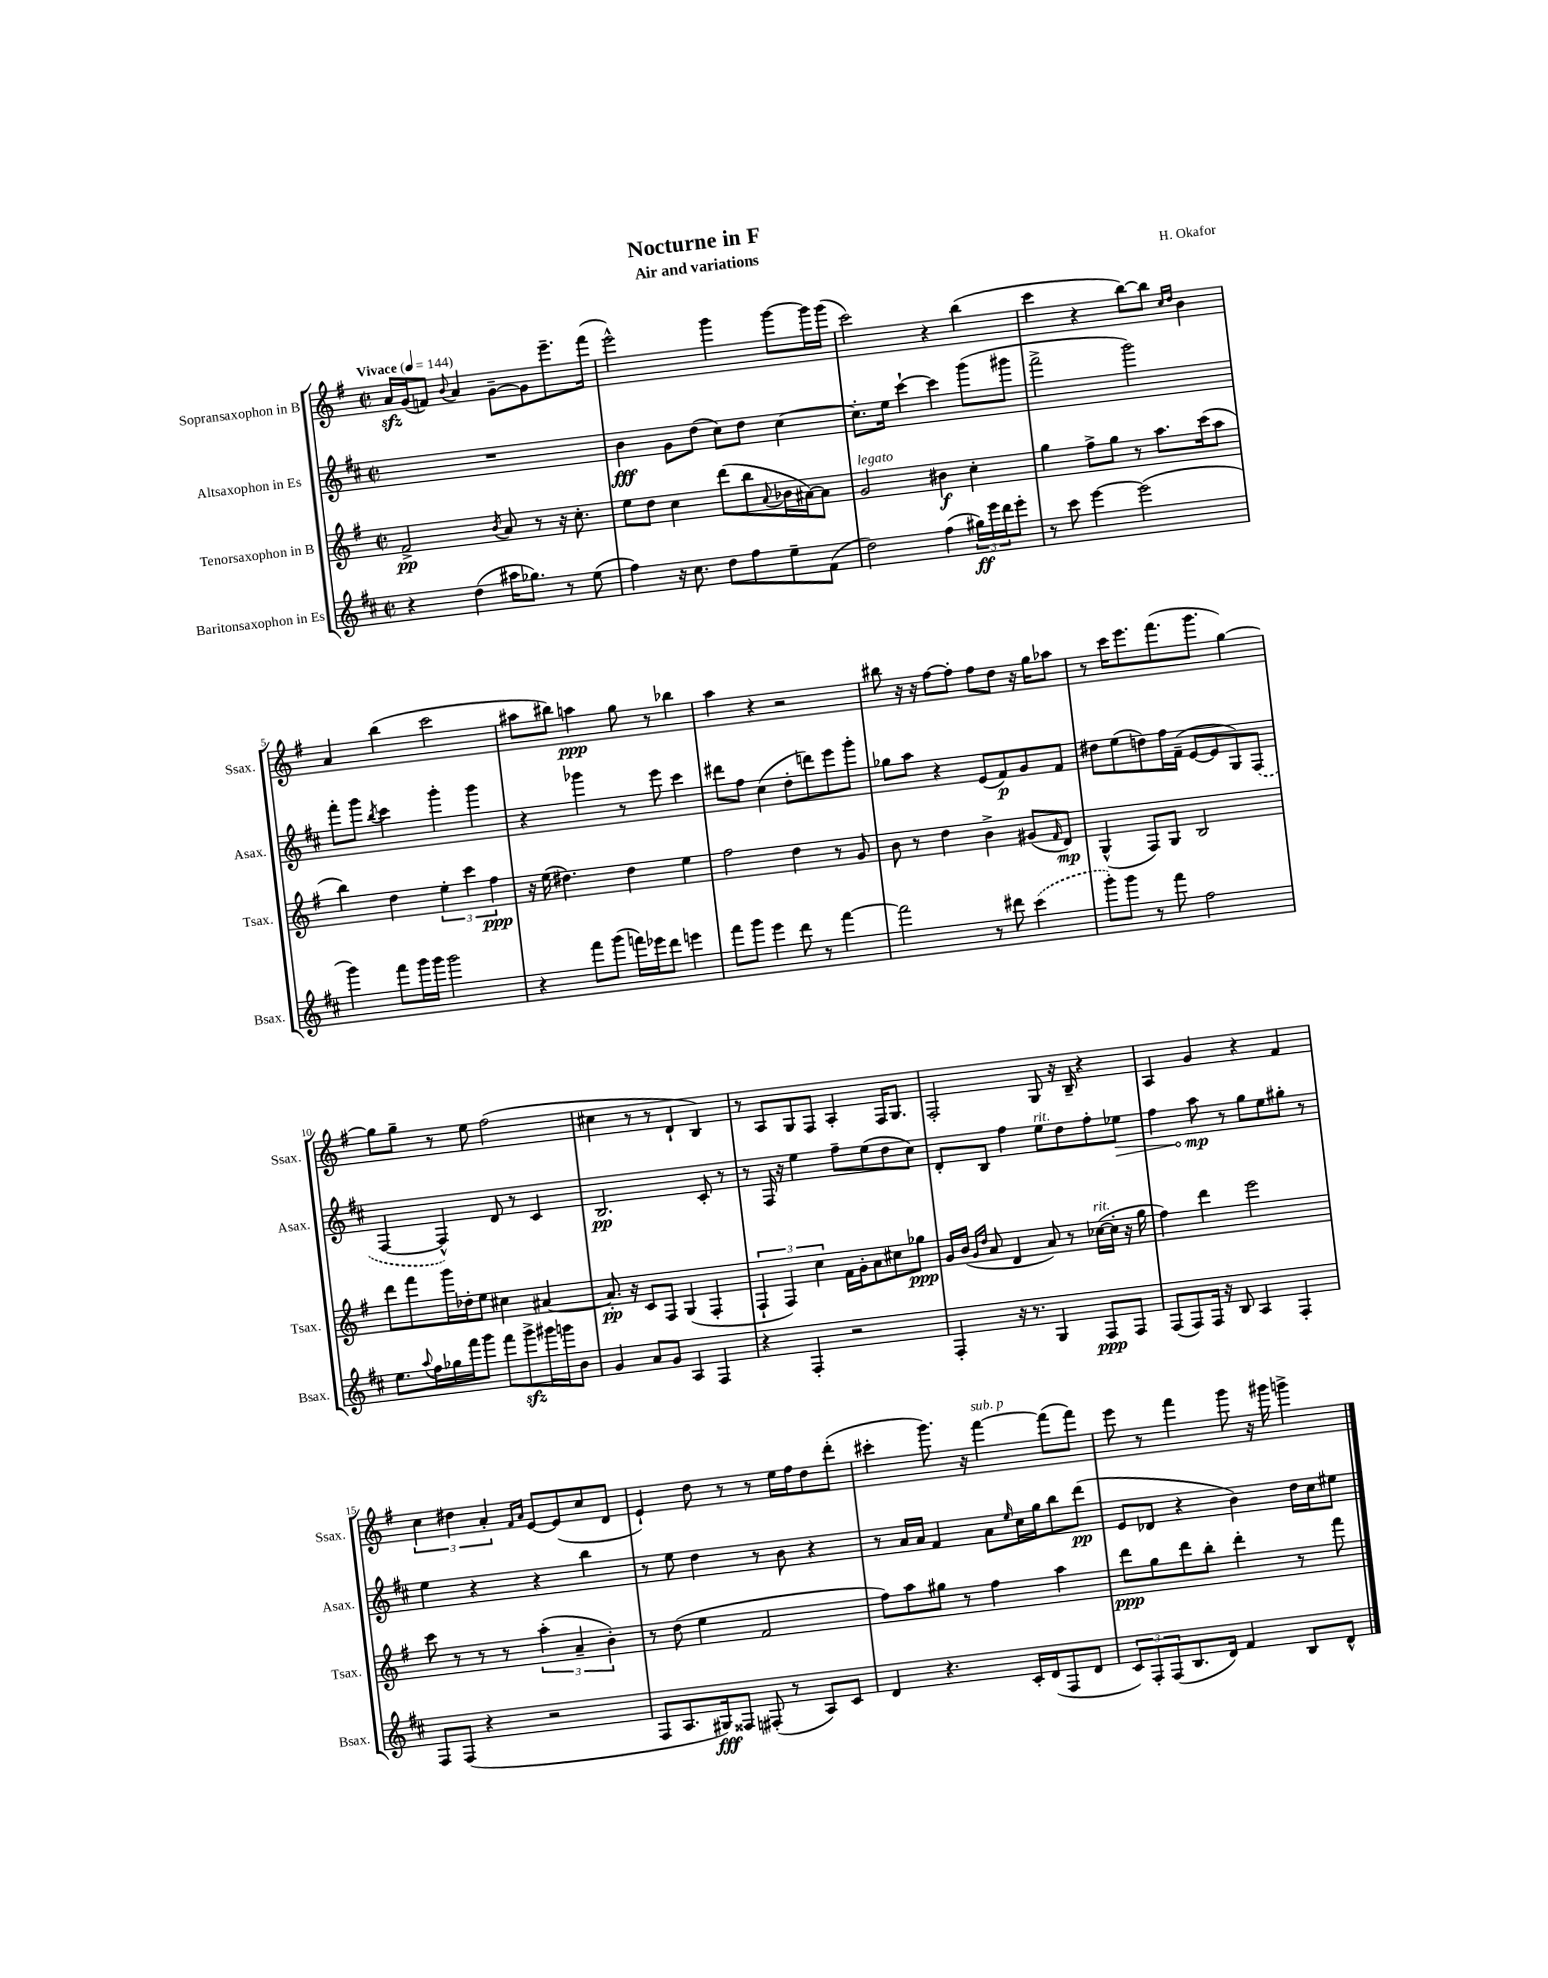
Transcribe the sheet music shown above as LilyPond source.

\header { title = "Nocturne in F" composer = "H. Okafor" subtitle = "Air and variations" }
<<
\new StaffGroup <<
\new Staff = "s0" \with { instrumentName = "Sopransaxophon in B" shortInstrumentName = "Ssax." } {
    \clef treble \key g \major \defaultTimeSignature \time 2/2 \tempo "Vivace" 4 = 144
    a'16\sfz g'16( f'8) \appoggiatura { b'8 } a'4 g'8~-- g'8 e'''8.-- fis'''16( |
    e'''2-^) g'''4 g'''8~ g'''16 g'''16( |
    c'''2) r4 b''4( |
    c'''4 r4 b''8~) b''8 \grace { c''16 d''16 } b'4 |
    a'4 b''4( c'''2 |
    ais''8 bis''8) a''4\ppp g''8 r8 bes''4 |
    a''4 r4 r2 |
    bis''8 r16 r16 fis''8~ fis''8-. fis''8 d''8 r16 g''16 aes''8 |
    r8 c'''16 e'''8. fis'''8.( g'''8. g''4~) |
    g''8 g''8-- r8 e''8 fis''2( |
    cis''4 r8 r8 d'4-! b4) |
    r8 a8 g8 fis8 a4-. fis16 g8. |
    fis2-. g8 r16 b16-- r4 |
    a4 g'4 r4 fis'4 |
    \tuplet 3/2 { c''4 dis''4 a'4-. } \grace { fis'16 a'16 } e'8~ e'8( c''8 d'8 |
    e'4-!) d''8 r8 r8 e''16 fis''16 d''8 d'''8-.( |
    cis'''4-. g'''8.) r16 fis'''4~^\markup { \italic "sub. p" } fis'''8( fis'''8) |
    e'''8 r8 fis'''4 g'''8 r16 gis'''16 g'''4-> \bar "|." |
}
\new Staff = "s1" \with { instrumentName = "Altsaxophon in Es" shortInstrumentName = "Asax." } {
    \clef treble \key d \major \defaultTimeSignature \time 2/2
    R1 |
    b'4\fff g'8 d''8( cis''8) d''8 cis''4~ |
    cis''8.-. e''16 cis'''4~-! cis'''4 g'''8( gis'''8 |
    fis'''2-> g'''2) |
    fis'''8-. g'''8 \acciaccatura { b''8 } cis'''4 g'''4-. g'''4 |
    r4 ges'''4 r8 e'''8 cis'''4 |
    dis'''8 fis''8 cis''4( d''8-. d'''8) e'''8 g'''8-. |
    ges''8 a''8 r4 e'8( fis'8\p) g'8 fis'8 |
    dis''8 e''8( d''8) fis''16 fis'16--( e'8~ e'8 g8) \once \slurDashed fis8( |
    fis4~ fis4-^) d'8 r8 cis'4 |
    b2.\pp cis'8-. r8 |
    r8 fis16 r16 e''4 fis''8-- e''8( d''8 cis''8) |
    d'8-. b8 fis''4 e''8^\markup { \italic "rit." } d''8 fis''8-. \once \override Hairpin.circled-tip = ##t ees''8\> |
    fis''4 a''8\mp\! r8 g''8 e''8 gis''8-. r8 |
    e''4 r4 r4 b''4 |
    r8 e''8 d''4 r8 b'8 r4 |
    r8 a'16 a'16 fis'4 a'8 \grace { e''16 } cis''16 g''16 b''8 d'''8\pp( |
    e'8 des'8 r4 b'4) d''16 cis''16 eis''8 \bar "|." |
}
\new Staff = "s2" \with { instrumentName = "Tenorsaxophon in B" shortInstrumentName = "Tsax." } {
    \clef treble \key g \major \defaultTimeSignature \time 2/2
    fis'2->\pp \acciaccatura { b'8 } a'8 r8 r16 c''8.-. |
    e''8 d''8 c''4 d'''8( b''8 \appoggiatura { a'8 } bes'16 ais'16~) ais'8 |
    g'2^\markup { \italic "legato" } bis'4\f c''4-. |
    g''4 fis''8-> g''8 r8 a''8. c'''16( a''8 |
    b''4) d''4 \tuplet 3/2 { e''4-. c'''4 fis''4\ppp } |
    r16 e''16( dis''4.) dis''4 e''4 |
    fis''2 d''4 r8 g'8 |
    b'8 r8 d''4 b'4-> gis'8( \grace { fis'16 } d'8\mp) |
    g4-^( fis8) g8 b2 |
    d'''8 fis'''8 g'''16 des''16-. e''8 cis''4 ais'4~ |
    ais'8.-.\pp r16 c'8 fis8 g4( fis4-. |
    \tuplet 3/2 { fis4-! fis4) c''4 } fis'16 g'16-. a'8 cis''8 ges''8\ppp |
    g'16 b'16( \grace { g'16 d''16 } a'8 d'4 a'8) r8 ces''16~^\markup { \italic "rit." }( ces''16-. r16 g''16 |
    fis''4) d'''4 e'''2 |
    c'''8 r8 r8 r8 \tuplet 3/2 { a''4-.( a'4-- b'4-.) } |
    r8 d''8( e''4 fis'2 |
    fis''8) a''8 gis''8 r8 fis''4 a''4 |
    d'''8\ppp g''8 d'''8 b''8-. d'''4-. r8 fis'''8 \bar "|." |
}
\new Staff = "s3" \with { instrumentName = "Baritonsaxophon in Es" shortInstrumentName = "Bsax." } {
    \clef treble \key d \major \defaultTimeSignature \time 2/2
    r4 d''4( ais''16 ges''8.) r8 e''8( |
    fis''4) r16 cis''8. d''8 fis''8 e''8-- fis'8( |
    d''2) fis''4( \tuplet 3/2 { gis''16\ff) e'''16 d'''16 } e'''8-. |
    r8 cis'''8 e'''4~ e'''2( |
    g'''4) fis'''8 g'''16 g'''16 g'''2 |
    r4 fis'''8 g'''8( f'''16) ees'''16 d'''8 e'''4 |
    fis'''8 g'''8 e'''4 d'''8 r8 fis'''4~ |
    fis'''2 r8 dis'''8 \once \slurDashed cis'''4( |
    g'''8-.) g'''8 r8 fis'''8 fis''2 |
    e''8. \appoggiatura { a''8 } fis''16 ges''16 fis'''16 g'''8 fis'''8 g'''8->\sfz gis'''16 g'''16 b'8 |
    g'4 a'8 g'8 a4 fis4 |
    r4 fis4-. r2 |
    fis4-. r16 r8. g4 fis8\ppp fis8 |
    fis8( fis8) fis16 r16 b8 a4 fis4-. |
    fis8 fis8( r4 r2 |
    fis8 a8. gis16\fff) fisis8 fis8-.( r8 a8) cis'8 |
    d'4 r4. cis'16-. d'16( fis8 d'8 |
    \tuplet 3/2 { cis'8) fis8-. fis8( } b8. d'16) fis'4 b8 d'8-^ \bar "|." |
}
>>
>>
